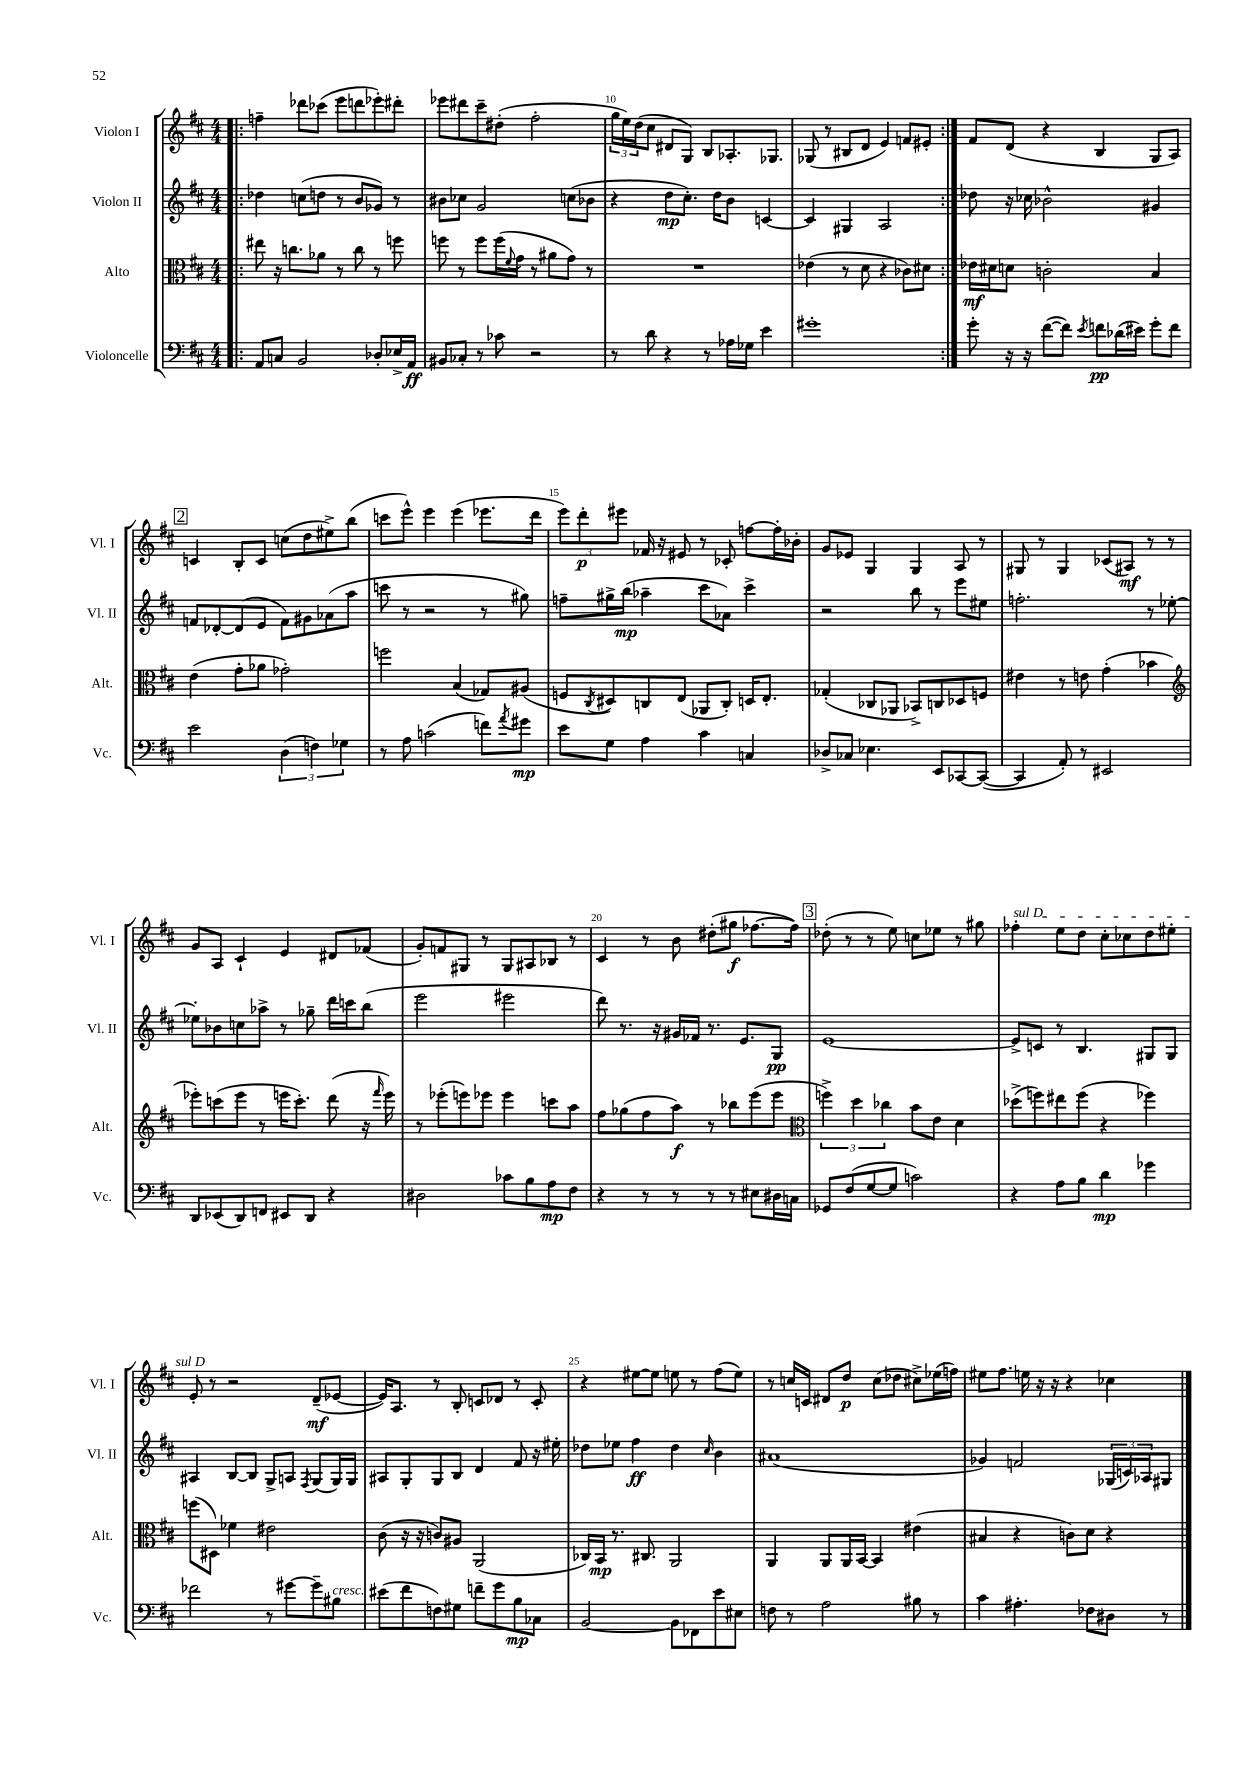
<<
\new StaffGroup <<
\new Staff = "s0" \with { instrumentName = "Violon I" shortInstrumentName = "Vl. I" } {
    \clef treble \key d \major \numericTimeSignature \time 4/4
    \repeat volta 2 { \bar ".|:" f''4-- des'''8 ces'''8( e'''8 d'''8 ees'''8-.) dis'''8-. |
    ees'''8 dis'''8 cis'''8-- dis''8-.( fis''2-. |
    \tuplet 3/2 { g''16 e''16) d''16( } cis''8 dis'8 g8) b8 aes8.-. ges8. |
    ges8( r8 bis8 d'8 e'4) f'8 eis'8-. | }
    fis'8 d'8( r4 b4 g8 a8) |
    \mark \markup { \box "2" } c'4 b8-. c'8 c''8( d''8 eis''8->) b''8( |
    c'''8 e'''8-^) e'''4 e'''4( ees'''8. d'''16 |
    \tuplet 3/2 { e'''8) d'''8-.\p eis'''8 } fes'16 r16 eis'8 r8 ces'8-. f''8~ f''16-. bes'16-. |
    g'8 ees'8 g4 g4 a8 r8 |
    gis8 r8 gis4 ces'8( ais8\mf) r8 r8 |
    g'8 a8 cis'4-! e'4 dis'8 fes'8( |
    g'8-.) f'8 gis8 r8 gis8 ais8 bes8 r8 |
    cis'4 r8 b'8 dis''8-.( gis''8\f fes''8.~ fes''16) |
    \mark \markup { \box "3" } des''8-.( r8 r8 e''8) c''8 ees''8 r8 gis''8 |
    \once \override TextSpanner.bound-details.left.text = \markup { \italic "sul D" } fes''4-.\startTextSpan e''8 d''8 cis''8-. ces''8 d''8 eis''8-. |
    e'8-.\stopTextSpan r8 r2 d'8--\mf( ees'8~ |
    ees'16) a8. r8 b8-. c'8 des'8 r8 c'8-. |
    r4 eis''8~ eis''8 e''8 r8 fis''8( e''8) |
    r8 c''16 c'16 dis'8 d''8\p c''8( des''8 cis''8->) ees''16( f''16) |
    eis''8 fis''8. e''16 r16 r16 r4 ces''4 \bar "|." |
}
\new Staff = "s1" \with { instrumentName = "Violon II" shortInstrumentName = "Vl. II" } {
    \clef treble \key d \major \numericTimeSignature \time 4/4
    \repeat volta 2 { \bar ".|:" des''4 c''8( d''8 r8 b'8 ges'8) r8 |
    bis'8 ces''8 g'2 c''8( bes'8 |
    r4 d''8\mp cis''8.-.) d''16 b'8 c'4~ |
    c'4 gis4 a2 | }
    des''8 r16 ces''16 bes'2-^ gis'4 |
    \mark \markup { \box "2" } f'8 des'8~-. des'8( e'8 f'8) gis'8 aes'8( a''8 |
    c'''8 r8 r2 r8 gis''8) |
    f''8-- gis''16-> b''16\mp( aes''4-- cis'''8 aes'8) cis'''4-> |
    r2 b''8 r8 e'''8 eis''8 |
    f''2.-. r8 ees''8~-. |
    ees''8-. bes'8 c''8 aes''8-> r8 ges''8-- d'''16 c'''16 b''8( |
    e'''2 eis'''2 |
    d'''8) r8. r16 gis'16 fes'16 r8. e'8. g8\pp |
    \mark \markup { \box "3" } e'1~ |
    e'8-> c'8 r8 b4. gis8 gis8 |
    ais4 b8~ b8 g8-> a8 \acciaccatura { fis8 } g8( g16) g16 |
    ais8 g8-. g8 b8 d'4 fis'8 r16 eis''16-. |
    des''8 ees''8 fis''4\ff des''4 \grace { cis''16 } b'4 |
    ais'1( |
    ges'4) f'2 \tuplet 3/2 { ges16( c'16) aes16 } gis8 \bar "|." |
}
\new Staff = "s2" \with { instrumentName = "Alto" shortInstrumentName = "Alt." } {
    \clef alto \key d \major \numericTimeSignature \time 4/4
    \repeat volta 2 { \bar ".|:" eis''8 r16 c''8. aes'8 r8 c''8 r8 f''8 |
    f''8 r8 f''8 f''16( \appoggiatura { fis'8 } g'16 r8 ais'8 g'8) r8 |
    R1 |
    ees'4( r8 d'8 r4 ces'8) dis'8 | }
    ees'16\mf dis'16 d'8 c'2-. b4 |
    \mark \markup { \box "2" } e'4( g'8-. aes'8 ges'2-.) |
    f''2 b4( ges8) ais8( |
    f8 \acciaccatura { cis8 } dis8) c8 e8( aes,8 c8-.) d16 e8.-. |
    ges4-.( ces8 aes,8 bes,8->) c8 des8 f8 |
    eis'4 r8 e'8 g'4-.( bes'4 |
    \clef treble ees'''8-.) c'''8( ees'''8 r8 e'''16 c'''8.-.) d'''8( r16 \grace { fis'''16 } e'''16) |
    r8 ees'''8-.( e'''8) ees'''8 ees'''4 c'''8 a''8 |
    fis''8 ges''8( fis''8 a''8\f) r8 bes''8 e'''8( e'''8 |
    \mark \markup { \box "3" } \clef alto \tuplet 3/2 { f''4->) d''4 ces''4 } b'8 e'8 d'4 |
    des''8->( f''8) eis''8 f''8( r4 fes''4) |
    f''8( dis8) fes'4 eis'2 |
    cis'8( r16 r16 c'8) ais8 a,2( |
    ces16) b,16\mp r8. cis8. a,2 |
    a,4 a,8 a,16 b,16~ b,4 eis'4( |
    bis4 r4 c'8) d'8 r4 \bar "|." |
}
\new Staff = "s3" \with { instrumentName = "Violoncelle" shortInstrumentName = "Vc." } {
    \clef bass \key d \major \numericTimeSignature \time 4/4
    \repeat volta 2 { \bar ".|:" a,8 c8 b,2 des8-. ees16-> a,16\ff |
    bis,8 ces8-. r8 ces'8 r2 |
    r8 d'8 r4 r8 aes16 ges16 e'4 |
    gis'1-. | }
    g'8-. r16 r16 fis'8~( fis'8) \acciaccatura { e'8 } f'8\pp des'16( eis'16) g'8-. f'8 |
    \mark \markup { \box "2" } e'2 \tuplet 3/2 { d4( f4) ges4 } |
    r8 a8 c'2( f'8) \acciaccatura { a'8 } gis'8\mp |
    e'8 g8 a4 cis'4 c4 |
    des8-> ces8 ees4. e,8 ces,8~ ces,8~( |
    ces,4 a,8-.) r8 eis,2 |
    d,8 ees,8( d,8) f,8 eis,8 d,8 r4 |
    dis2 ces'8 b8 a8\mp fis8 |
    r4 r8 r8 r8 r8 eis8 dis16 c16 |
    \mark \markup { \box "3" } ges,8 fis8( g8~ g8 c'2) |
    r4 a8 b8 d'4\mp ges'4 |
    fes'2 r8 gis'8~ gis'8-- bis8^\markup { \italic "cresc." } |
    eis'8( fis'8 f8) gis8 f'8-- g'8 b8\mp ces8 |
    b,2~ b,8 fes,8 e'8 eis8 |
    f8 r8 a2 bis8 r8 |
    cis'4 ais4.-. fes8 dis8 r8 \bar "|." |
}
>>
>>
\layout { \context { \Score currentBarNumber = #8 \override BarNumber.break-visibility = ##(#f #t #t) barNumberVisibility = #(every-nth-bar-number-visible 5) } }
